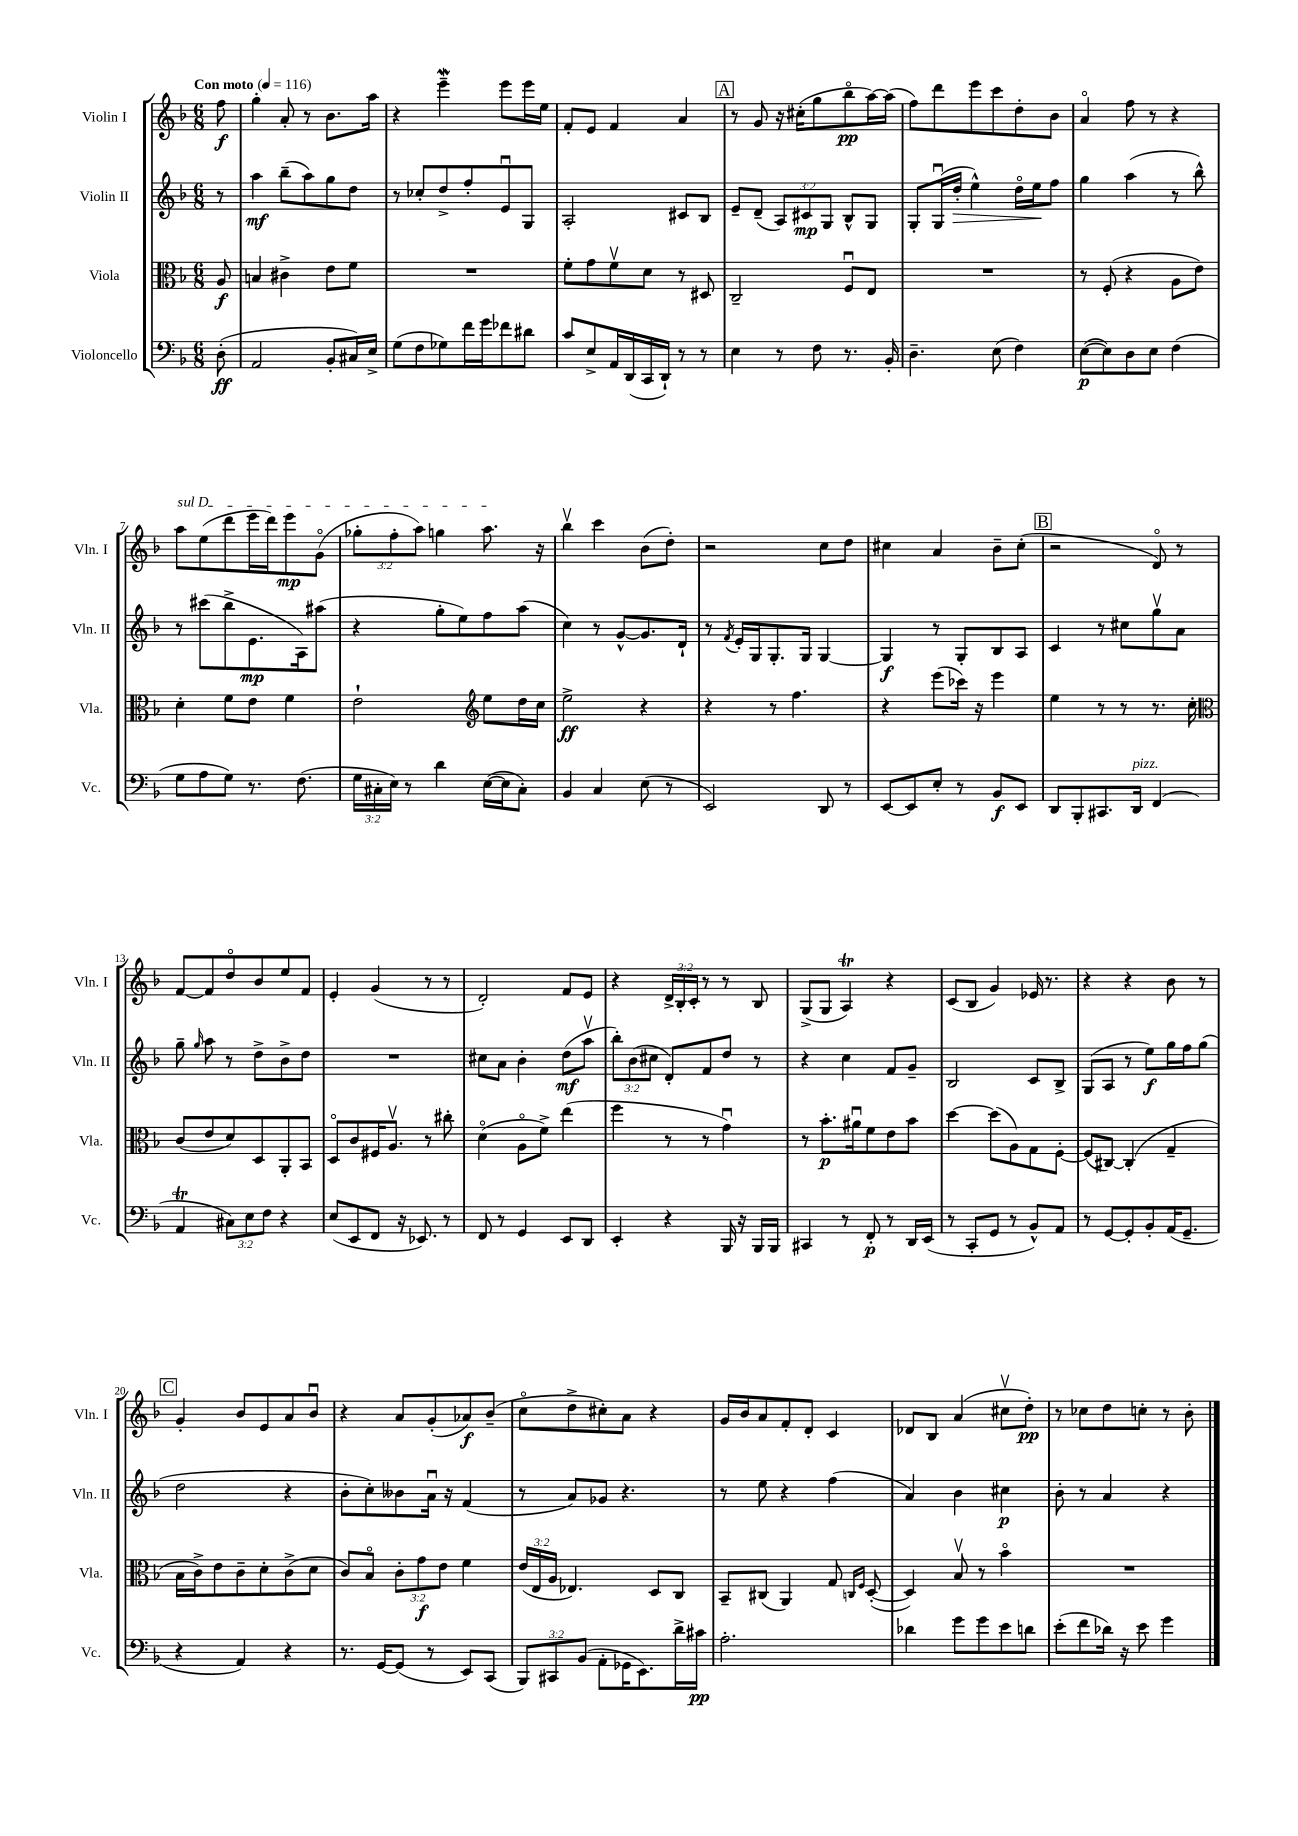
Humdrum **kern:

**kern	**dynam	**kern	**dynam	**kern	**dynam	**kern	**dynam
*part4	*part4	*part3	*part3	*part2	*part2	*part1	*part1
*staff4	*staff4	*staff3	*staff3	*staff2	*staff2	*staff1	*staff1
*I"Violoncello	*	*I"Viola	*	*I"Violin II	*	*I"Violin I	*
*I'Vc.	*	*I'Vla.	*	*I'Vln. II	*	*I'Vln. I	*
*clefF4	*	*clefC3	*	*clefG2	*	*clefG2	*
*k[b-]	*	*k[b-]	*	*k[b-]	*	*k[b-]	*
*M6/8	*	*M6/8	*	*M6/8	*	*M6/8	*
*MM116	*	*MM116	*	*MM116	*	*MM116	*
=	=	=	=	=	=	=	=
!	!	!	!	!	!	!LO:TX:a:B:t=Con moto	!
(8D'\	ff	8A/	f	8r	.	8ff\	f
=1	=1	=1	=1	=1	=1	=1	=1
2AA/	.	4Bn/	.	4aa\	mf	4gg'\	.
.	.	4c#X^\	.	(8bb-~\L	.	8a'/	.
.	.	.	.	8aa\)	.	8r	.
8BB-'/L	.	8e\L	.	8gg\	.	8.b-\L	.
16C#X/L)	.	8f\J	.	8dd\J	.	.	.
16E^/JJ	.	.	.	.	.	16aa\Jk	.
=2	=2	=2	=2	=2	=2	=2	=2
(8G\L	.	2.r	.	8r	.	4r	.
8F\	.	.	.	8cc-X'/L	.	.	.
8G-X\)	.	.	.	8dd^/	.	4eeeW~\	.
16f\L	.	.	.	8ff'/	.	.	.
16g\J	.	.	.	.	.	.	.
8f-X\	.	.	.	8eu/	.	8eee\L	.
8d#X\J	.	.	.	8G/J	.	16eee\L	.
.	.	.	.	.	.	16ee\JJ	.
=3	=3	=3	=3	=3	=3	=3	=3
8c/L	.	8f'\L	.	2A'/	.	8f'/L	.
8E^/	.	8g\	.	.	.	8e/J	.
16AA/L	.	8fv\	.	.	.	4f/	.
(16DD/	.	.	.	.	.	.	.
16CC/	.	8d\J	.	.	.	.	.
16DD`/JJ)	.	.	.	.	.	.	.
8r	.	8r	.	8c#X/L	.	4a/	.
8r	.	8D#X/	.	8B-/J	.	.	.
!!LO:REH:place=s1:t=A
=4	=4	=4	=4	=4	=4	=4	=4
4E\	.	2C~/	.	8e~/L	.	8r	.
.	.	.	.	(8d~/J	.	8g/	.
8r	.	.	.	12A/L)	.	16r	.
.	.	.	.	.	.	(16cc#X'\KL	.
.	.	.	.	12c#X/	mp	.	.
8F\	.	.	.	.	.	8gg\	.
.	.	.	.	12G/J	.	.	.
8.r	.	8Fu/L	.	8B-^^/L	.	8bb-\	pp
.	.	8E/J	.	8G/J	.	[16aa\L)	.
16BB-'/	.	.	.	.	.	(16aa\JJ]	.
=5	=5	=5	=5	=5	=5	=5	=5
4.D~\	.	2.r	.	8G'/L	.	8ff\L)	.
.	.	.	.	(16Gu/L	.	8ddd\	.
!	!	!	!	!	!LO:HP:b	!	!
.	.	.	.	16dd'/JJ	>	.	.
.	.	.	.	4ee^^\)	.	8eee\	.
(8E\	.	.	.	.	.	8ccc\	.
4F\)	.	.	.	16dd\LL	.	8dd'\	.
.	.	.	.	16ee\J	.	.	.
.	.	.	.	8ff\J	]	8b-\J	.
=6	=6	=6	=6	=6	=6	=6	=6
([8E\L	p	8r	.	4gg\	.	4a/	.
8E\])	.	(8F'/	.	.	.	.	.
8D\	.	4r	.	(4aa\	.	8ff\	.
8E\J	.	.	.	.	.	8r	.
(4F\	.	8A\L	.	8r	.	4r	.
.	.	8e\J)	.	8bb-^^\)	.	.	.
!!LO:LB:g=z
=7	=7	=7	=7	=7	=7	=7	=7
!	!	!	!	!	!	!LO:TX:a:i:t=sul D	!
8G\L	.	4d'\	.	8r	.	8aa\L	.
8A\	.	.	.	(8ccc#X\L	.	(8ee\	.
8G\J)	.	8f\L	.	8bb-^\	.	8ddd\	.
8.r	.	8e\J	.	8.e\	mp	16eee\L	.
.	.	.	.	.	.	16ddd\J)	.
.	.	4f\	.	.	.	8eee\	mp
(8.F\	.	.	.	16A\k)	.	.	.
.	.	.	.	(8aa#X\J	.	(8g\J	.
=8	=8	=8	=8	=8	=8	=8	=8
24G\LL	.	2e`\	.	4r	.	12gg-X'\L	.
24C#X'\	.	.	.	.	.	.	.
24E\JJ)	.	.	.	.	.	12ff'\	.
8r	.	.	.	.	.	.	.
.	.	.	.	.	.	12aa\J)	.
4d\	.	.	.	8gg'\L	.	4ggn\	.
.	.	.	.	8ee\)	.	.	.
*	*	*clefG2	*	*	*	*	*
([16E\LL	.	8ee\L	.	8ff\	.	8.aa\	.
16E\J]	.	.	.	.	.	.	.
8C#'\J)	.	16dd\L	.	(8aa\J	.	.	.
.	.	16cc\JJ	.	.	.	16r	.
=9	=9	=9	=9	=9	=9	=9	=9
4BB-/	.	2ee^\	ff	4cc\)	.	4bb-v\	.
4C/	.	.	.	8r	.	4ccc\	.
.	.	.	.	[8g^^/L	.	.	.
(8E\	.	4r	.	8.g/]	.	(8b-\L	.
8r	.	.	.	.	.	8dd'\J)	.
.	.	.	.	16d`/Jk	.	.	.
=10	=10	=10	=10	=10	=10	=10	=10
2EE/)	.	4r	.	8r	.	2r	.
.	.	.	.	8qf/	.	.	.
.	.	.	.	16e'/LL	.	.	.
.	.	.	.	16G/J	.	.	.
.	.	8r	.	8.G'/	.	.	.
.	.	4.ff\	.	.	.	.	.
.	.	.	.	16G/Jk	.	.	.
8DD/	.	.	.	[4G/	.	8cc\L	.
8r	.	.	.	.	.	8dd\J	.
=11	=11	=11	=11	=11	=11	=11	=11
[8EE/L	.	4r	.	4G/]	f	4cc#X\	.
8EE/]	.	.	.	.	.	.	.
8E'/J	.	(8eee\L	.	8r	.	4a/	.
8r	.	16ccc-X\Jk)	.	8G'/L	.	.	.
.	.	16r	.	.	.	.	.
8BB-/L	f	4eee\	.	8B-/	.	8b-~\L	.
8EE/J	.	.	.	8A/J	.	(8cc#'\J	.
!!LO:REH:place=s1:t=B
=12	=12	=12	=12	=12	=12	=12	=12
8DD/L	.	4ee\	.	4c/	.	2r	.
8BBB-'/	.	.	.	.	.	.	.
8.CC#X/	.	8r	.	8r	.	.	.
.	.	8r	.	8cc#X\L	.	.	.
!LO:TX:a:i:t=pizz.	!	!	!	!	!	!	!
16DD/Jk	.	.	.	.	.	.	.
(4FF/	.	8.r	.	8ggv\	.	8d/)	.
.	.	.	.	8a\J	.	8r	.
.	.	16cc'\	.	.	.	.	.
!!LO:LB:g=z
=13	=13	=13	=13	=13	=13	=13	=13
*	*	*clefC3	*	*	*	*	*
4AAt/	.	(8c/L	.	8gg~\	.	[8f/L	.
.	.	.	.	16qqgg/	.	.	.
.	.	8e/	.	8aa\	.	8f/]	.
12C#X\L)	.	8d/)	.	8r	.	8dd/	.
12E\	.	.	.	.	.	.	.
.	.	8D/	.	8dd^\L	.	8b-/	.
12F\J	.	.	.	.	.	.	.
4r	.	8AA'/	.	8b-^\	.	8ee/	.
.	.	8BB-/J	.	8dd\J	.	8f/J	.
=14	=14	=14	=14	=14	=14	=14	=14
(8E/L	.	8D/L	.	2.r	.	4e'/	.
8EE/	.	8c/	.	.	.	.	.
8FF/J	.	16F#X/K	.	.	.	(4g/	.
.	.	8.Av/J	.	.	.	.	.
16r	.	.	.	.	.	.	.
8.EE-X/)	.	.	.	.	.	.	.
.	.	8r	.	.	.	8r	.
8r	.	8cc#X'\	.	.	.	8r	.
=15	=15	=15	=15	=15	=15	=15	=15
8FF/	.	(4d\	.	8cc#X\L	.	2d'/)	.
8r	.	.	.	8a\J	.	.	.
4GG/	.	8A\L	.	4b-'\	.	.	.
.	.	8f^\J)	.	.	.	.	.
8EE/L	.	(4ee\	.	(8dd\L	mf	8f/L	.
8DD/J	.	.	.	8aav\J	.	8e/J	.
=16	=16	=16	=16	=16	=16	=16	=16
4EE'/	.	4ff\	.	12bb-'\L)	.	4r	.
.	.	.	.	(12b-\	.	.	.
.	.	.	.	12cc#X\J	.	.	.
4r	.	8r	.	8d'/L)	.	24d^/LL	.
.	.	.	.	.	.	24B-'/	.
.	.	.	.	.	.	24c'/JJ	.
.	.	8r	.	8f/	.	8r	.
16BBB-/	.	4gu\)	.	8dd/J	.	8r	.
16r	.	.	.	.	.	.	.
16BBB-/LL	.	.	.	8r	.	8B-/	.
16BBB-/JJ	.	.	.	.	.	.	.
=17	=17	=17	=17	=17	=17	=17	=17
4CC#X/	.	8r	.	4r	.	(8G^/L	.
.	.	8.b-'\L	p	.	.	8G/J	.
8r	.	.	.	4cc\	.	4At/)	.
.	.	16a#Xu\k	.	.	.	.	.
8FF'/	p	8f\	.	.	.	.	.
8r	.	8e\	.	8f/L	.	4r	.
16DD/LL	.	8b-\J	.	8g~/J	.	.	.
(16EE/JJ	.	.	.	.	.	.	.
=18	=18	=18	=18	=18	=18	=18	=18
8r	.	[4dd\	.	2B-/	.	(8c/L	.
8CC'/L	.	.	.	.	.	8B-/J	.
8GG/J	.	(8dd\L]	.	.	.	4g/)	.
8r	.	8A\)	.	.	.	.	.
8BB-^^/L)	.	8G\	.	8c/L	.	16e-X/	.
.	.	.	.	.	.	8.r	.
8AA/J	.	[8F'\J	.	8B-^/J	.	.	.
=19	=19	=19	=19	=19	=19	=19	=19
8r	.	(8F/L]	.	(8G/L	.	4r	.
[8GG/L	.	[8C#X/J)	.	8A/J	.	.	.
8GG'/]	.	(4C#'/]	.	8r	.	4r	.
8BB-'/	.	.	.	8ee\L)	f	.	.
(16AA/K	.	4G~/	.	16gg\L	.	8b-\	.
8.GG~/J	.	.	.	16ff\J	.	.	.
.	.	.	.	(8gg\J	.	8r	.
!!LO:LB:g=z
!!LO:REH:place=s1:t=C
=20	=20	=20	=20	=20	=20	=20	=20
4r	.	16B-\LL	.	2dd\	.	4g'/	.
.	.	16c^\J)	.	.	.	.	.
.	.	8e\	.	.	.	.	.
4AA/)	.	8c~\	.	.	.	8b-/L	.
.	.	8d'\	.	.	.	8e/	.
4r	.	(8c^\	.	4r	.	8a/	.
.	.	8d\J	.	.	.	8b-u/J	.
=21	=21	=21	=21	=21	=21	=21	=21
8.r	.	8c/L)	.	8b-'\L	.	4r	.
.	.	8B-/J	.	8cc'\)	.	.	.
[16GG/KL	.	.	.	.	.	.	.
(8GG/J]	.	12c'\L	.	8b--X\	.	8a/L	.
.	.	12g\	f	.	.	.	.
8r	.	.	.	16au\Jk	.	(8g'/	.
.	.	12e\J	.	.	.	.	.
.	.	.	.	16r	.	.	.
8EE/L)	.	4f\	.	(4f/	.	8a-X/)	f
(8CC/J	.	.	.	.	.	(8b-~/J	.
=22	=22	=22	=22	=22	=22	=22	=22
12BBB-/L)	.	(24e/LL	.	8r	.	8cc\L	.
.	.	24E/	.	.	.	.	.
12CC#X/	.	24A/JJ	.	.	.	.	.
.	.	4.E-X/)	.	8a/L)	.	8dd^\	.
(12BB-/J	.	.	.	.	.	.	.
8AA'\L	.	.	.	8g-X/J	.	8cc#X'\)	.
16GG-X\K	.	.	.	4.r	.	8a\J	.
8.EE\)	.	.	.	.	.	.	.
.	.	8D/L	.	.	.	4r	.
16d^\L	.	8C/J	.	.	.	.	.
16c#X\JJ	pp	.	.	.	.	.	.
=23	=23	=23	=23	=23	=23	=23	=23
2.A'\	.	8BB-~/L	.	8r	.	16g/LL	.
.	.	.	.	.	.	16b-/J	.
.	.	(8C#X/J	.	8ee\	.	8a/	.
.	.	4AA/)	.	4r	.	8f'/	.
.	.	.	.	.	.	8d'/J	.
.	.	8G/	.	(4ff\	.	4c/	.
.	.	16qqCn/LL	.	.	.	.	.
.	.	16qqF/JJ	.	.	.	.	.
.	.	([8D'/	.	.	.	.	.
=24	=24	=24	=24	=24	=24	=24	=24
4d-X\	.	4D/])	.	4a/)	.	8d-X/L	.
.	.	.	.	.	.	8B-/J	.
8g\L	.	8B-v/	.	4b-\	.	(4a/	.
8g\	.	8r	.	.	.	.	.
8e\	.	4b-\	.	4cc#X\	p	8cc#Xv\L	.
8dn\J	.	.	.	.	.	8dd'\J)	pp
=25	=25	=25	=25	=25	=25	=25	=25
(8e'\L	.	2.r	.	8b-'\	.	8r	.
8f\	.	.	.	8r	.	8cc-X\L	.
16d-X\Jk)	.	.	.	4a/	.	8dd\	.
16r	.	.	.	.	.	.	.
8e\	.	.	.	.	.	8ccn'\J	.
4g\	.	.	.	4r	.	8r	.
.	.	.	.	.	.	8b-'\	.
==	==	==	==	==	==	==	==
*-	*-	*-	*-	*-	*-	*-	*-
